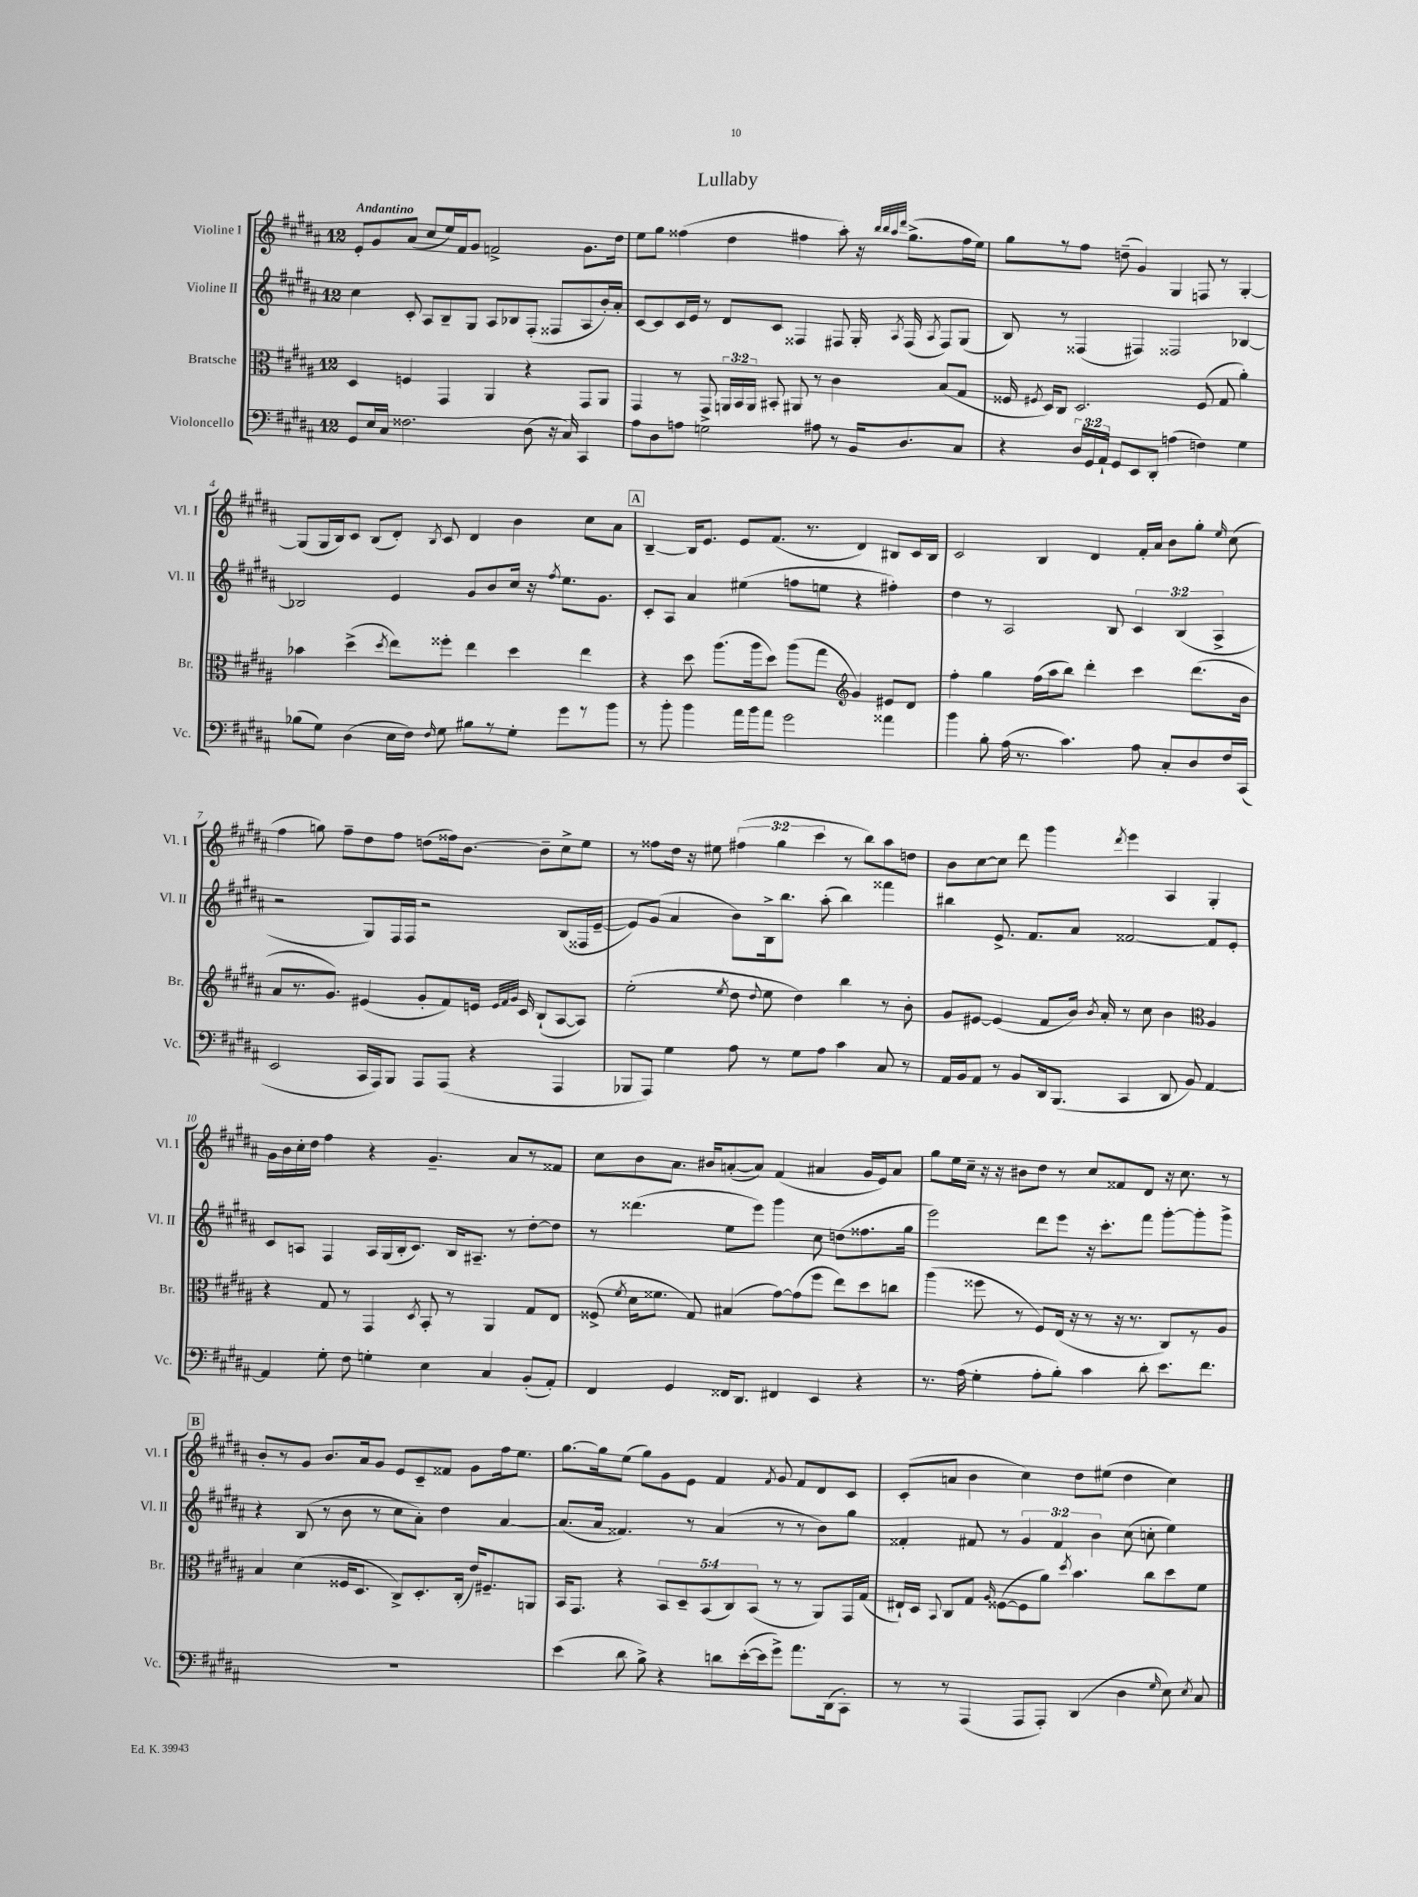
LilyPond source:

\header { title = "Lullaby" }
<<
\new StaffGroup <<
\new Staff = "s0" \with { instrumentName = "Violine I" shortInstrumentName = "Vl. I" } {
    \clef treble \key b \major \once \override Staff.TimeSignature.style = #'single-digit \time 12/8 \override Staff.TupletNumber.text = #tuplet-number::calc-fraction-text \tempo "Andantino"
    \autoBeamOff e'8[-. gis'8 ais'8]( cis''8[ e''16) fis'16 gis'8] f'2-> gis'8.[ dis''16] |
    e''8[ gis''8] fisis''4( dis''4 fis''4 ais''8-.) r16 \grace { b''32[ b''32 ais''32 dis'''32] } gis''8.[->( fis''16 e''16]) |
    gis''8[ r8 fis''8] d''8--( gis'4) gis4 f8 r8 gis4~-. |
    gis8[( gis16 b16) cis'8] b8[( dis'8]-.) \acciaccatura { b8 } cis'8 dis'4 b'4 cis''8[ ais'8] |
    \mark \markup { \box "A" } b4~-- b16[ e'8.] e'8[ fis'8.]( r8. dis'4) bis8[ cis'16 bis16] |
    cis'2 b4 dis'4 fis'16[-. ais'16] b'8[ gis''8]-. \grace { e''16 } cis''8( |
    fis''4 g''8) fis''8[-- dis''8 fis''8] d''8[( fisis''16) b'8.]~ b'8[-- cis''8-> e''8] |
    r8 fisis''8[ dis''16] r16 eis''8 \tuplet 3/2 { fis''4( gis''4 cis'''4 } r8 b''8[) ais''8 d''8] |
    b'8[ cis''8~ cis''8] dis'''8 gis'''4 \acciaccatura { dis'''8 } e'''4 ais4 gis4-. |
    gis'16[ b'16 cis''16-. dis''16] fis''4 r4 gis'4.-- ais'8[ r8 fisis'8] |
    cis''8[ b'8 ais'8.] bis'16[ a'8~-.( a'8]) fis'4( ais'4 gis'16[ e'16) ais'8] |
    gis''8[ e''16 cis''16]-- r16 r16 bis'8[ dis''8] r8 cis''8[ fisis'8 dis'8] r16 cis''8. r8 |
    \mark \markup { \box "B" } b'8[-. r8 gis'8] b'8.[ ais'16 gis'8] e'8[ cis'8-- fisis'8] gis'8[ fis''16 e''8.] |
    gis''8.[~ gis''16 e''8]( gis''8[) gis'8 e'8] fis'4 \acciaccatura { fis'8 } gis'8 fis'8[ dis'8 cis'8] |
    cis'8[-.( a'8] b'4 cis''4) dis''8[ eis''8]( dis''4 cis''4) \bar "|." |
}
\new Staff = "s1" \with { instrumentName = "Violine II" shortInstrumentName = "Vl. II" } {
    \clef treble \key b \major \once \override Staff.TimeSignature.style = #'single-digit \time 12/8 \override Staff.TupletNumber.text = #tuplet-number::calc-fraction-text
    \autoBeamOff cis''4 cis'8-. ais8[ b8-- gis8] ais8[ bes8 fis8]-.( fisis8[ ais8 b'16-.) ais'16]-. |
    cis'8[~ cis'8 cis'16 e'16] r8 dis'8[ cis'8] fisis4 fis8 gis16-. \acciaccatura { ais8 } fis16( \acciaccatura { ais8 } fis8[) gis8]( |
    b8) r8 fisis4( fis4) fisis2 bes4~ |
    bes2 e'4 gis'8[ b'8 cis''16] r16 \acciaccatura { fis''8 } e''8.[ gis'8.] |
    \mark \markup { \box "A" } cis'8[-. ais8] ais'4 eis''4( f''8[ e''8] r4 fis''4-.) |
    dis''4 r8 ais2 b8 \tuplet 3/2 { cis'4 b4( ais4-> } |
    r2 gis8[) fis16 fis16] r2 b8[( fisis16 e'16]~-- |
    e'8[) gis'8]( ais'4 b'8[) b16-> b''8.] ais''8-.( b''4) fisis'''4 |
    bis''4 e'8.-> fis'8.[ ais'8] fisis'2~ fisis'8[ e'8]-. |
    cis'8[ a8] fis4 a16[ gis16( b16-. cis'8.]) b16[ ais8.]-- r8 dis''8[~-. dis''8] |
    r8 disis'''4.( e''8[ e'''8]) gis'''4 cis''8 d''8[( fisis''8. gis''16] |
    e'''2) dis'''8[ e'''8] r16 cis'''8.[-. fis'''8] gis'''8[~-. gis'''8-. gis'''8]-> |
    \mark \markup { \box "B" } r4 b8( r8 b'8 r8 cis''8[ ais'8]-.) dis''4 ais'4~ |
    ais'8.[( ais'16] fisis'4.) r8 ais'4( r8 r8 b'8[) gis''8] |
    fisis'4-. fis'8 r8 \tuplet 3/2 { gis'4 fis'4 b'4 } cis''8( c''8-. e''4) \bar "|." |
}
\new Staff = "s2" \with { instrumentName = "Bratsche" shortInstrumentName = "Br." } {
    \clef alto \key b \major \once \override Staff.TimeSignature.style = #'single-digit \time 12/8 \override Staff.TupletNumber.text = #tuplet-number::calc-fraction-text
    \autoBeamOff dis4 f4 gis,4 ais,4 r4 gis,8[ ais,8] |
    gis,4 r8 gis,8-> \tuplet 3/2 { a,16[ b,16 a,16] } bis,8-. ais,8 r8 cis'4 b8[( gis8] |
    fisis16 \acciaccatura { fis8 } dis16[) cis8] dis2. fis8( gis8 ais'4-.) |
    bes'4 dis''4->( \acciaccatura { dis''8 } e''8[) fisis''8]-. e''4 dis''4 e''4 |
    \mark \markup { \box "A" } r4 dis''8 ais''8.[( ais''16 dis''8]) ais''8[( gis''8] \clef treble gis'4) eis'8[ dis'8] |
    fis''4-. gis''4 fis''16[( ais''16 b''8]) dis'''4-. cis'''4 dis'''8.[( b'16] |
    ais'8[ r8. gis'8.]) eis'4( gis'8[-. fis'8) e'16] \grace { e'32[ fis'32 gis'32] } cis'16 b8[-!( ais8~ ais8]) |
    e''2-.( \acciaccatura { e''8 } dis''8 \appoggiatura { dis''8 } e''8 dis''4) b''4 r8 b'8-. |
    gis'8[ eis'8]~ eis'4( fis'8[ b'16]) \acciaccatura { b'8 } ais'16-. r8 cis''8 b'4 \clef alto ais4 |
    r4 gis8 r8 gis,4 \acciaccatura { dis8 } b,8-. r8 ais,4 gis8[ e8] |
    fisis8->( \acciaccatura { fis'8 } dis'16[ fisis'8.] gis8) bis4( gis'8[~) gis'8( fis''8] e''8[) dis''8 c''8] |
    ais''4( fisis''8 r8 fis8[) e16]( r16 r8 r16 r8. cis8[) r8 ais8] |
    \mark \markup { \box "B" } b4 dis'4( fisis16[ dis8.] cis8[->) dis8.-. cis16]-.( e'16[) fis8.-- a,8] |
    b,16[ gis,8.] r4 \tuplet 5/4 { b,8[ dis8-- b,8( cis8) b,8]( } r8 r8 ais,8[) gis,16 gis16]( |
    eis16[-!) dis16] \appoggiatura { b,8 } cis8[ gis8] \grace { ais16 } fisis8[~( fisis8 ais'8]) \acciaccatura { dis''8 } b'4. cis''8[ dis''8 fis'8] \bar "|." |
}
\new Staff = "s3" \with { instrumentName = "Violoncello" shortInstrumentName = "Vc." } {
    \clef bass \key b \major \once \override Staff.TimeSignature.style = #'single-digit \time 12/8 \override Staff.TupletNumber.text = #tuplet-number::calc-fraction-text
    \autoBeamOff gis,8[ e16 cis16] fisis2. dis8( r16 cis16) cis,4 |
    ais8[ dis8 a8] g2 ais8 r8 b,16[ dis8. cis8] |
    r4 \tuplet 3/2 { dis16[ gis,16 ais,16]-! } gis,8[ e,8 dis,8]-. a4( f4) gis4 |
    bes8[( gis8]) dis4( e16[ fis16]) \grace { fis16 } gis8 bis8[ r8 gis8]-. gis'8[ r8 b'8] |
    \mark \markup { \box "A" } r8 b'8-. b'4 ais'16[ b'16 ais'8] gis'2 aisis'4 |
    b'4 b8-. ais16( r8. cis'4.) ais8 cis8[-. dis8 fis16 cis,16]( |
    e,2 cis,16[ ais,,16) b,,8] ais,,8[ ais,,8]( r4 ais,,4 |
    bes,,8[ ais,,8]) gis4 ais8 r8 gis8[ ais8] cis'4 cis8 r8 |
    ais,16[ b,16 ais,8] r8 b,8[ dis,16 b,,8.]( cis,4 dis,8 b,8) ais,4~ |
    ais,4 gis8-. fis8 g4-. e4 cis4 b,8[-.( ais,8]-.) |
    fis,4 gis,4 fisis,16[ dis,8.] fis,4 e,4 r4 |
    r8. ais16( gis4-. ais8[-. b8]-.) cis'4 dis'8-. e'8.[ fis'8.] |
    \mark \markup { \box "B" } R1. |
    e'4( dis'8 b8->) r4 d'8[ e'16~-.( e'16 gis'8]->) ais'8.[ dis,16( cis,8]-.) |
    r8 r8 ais,,4( ais,,8[ ais,,8]-.) dis,4( dis4 \grace { gis16 } e8) \acciaccatura { e8 } cis8 \bar "|." |
}
>>
>>
